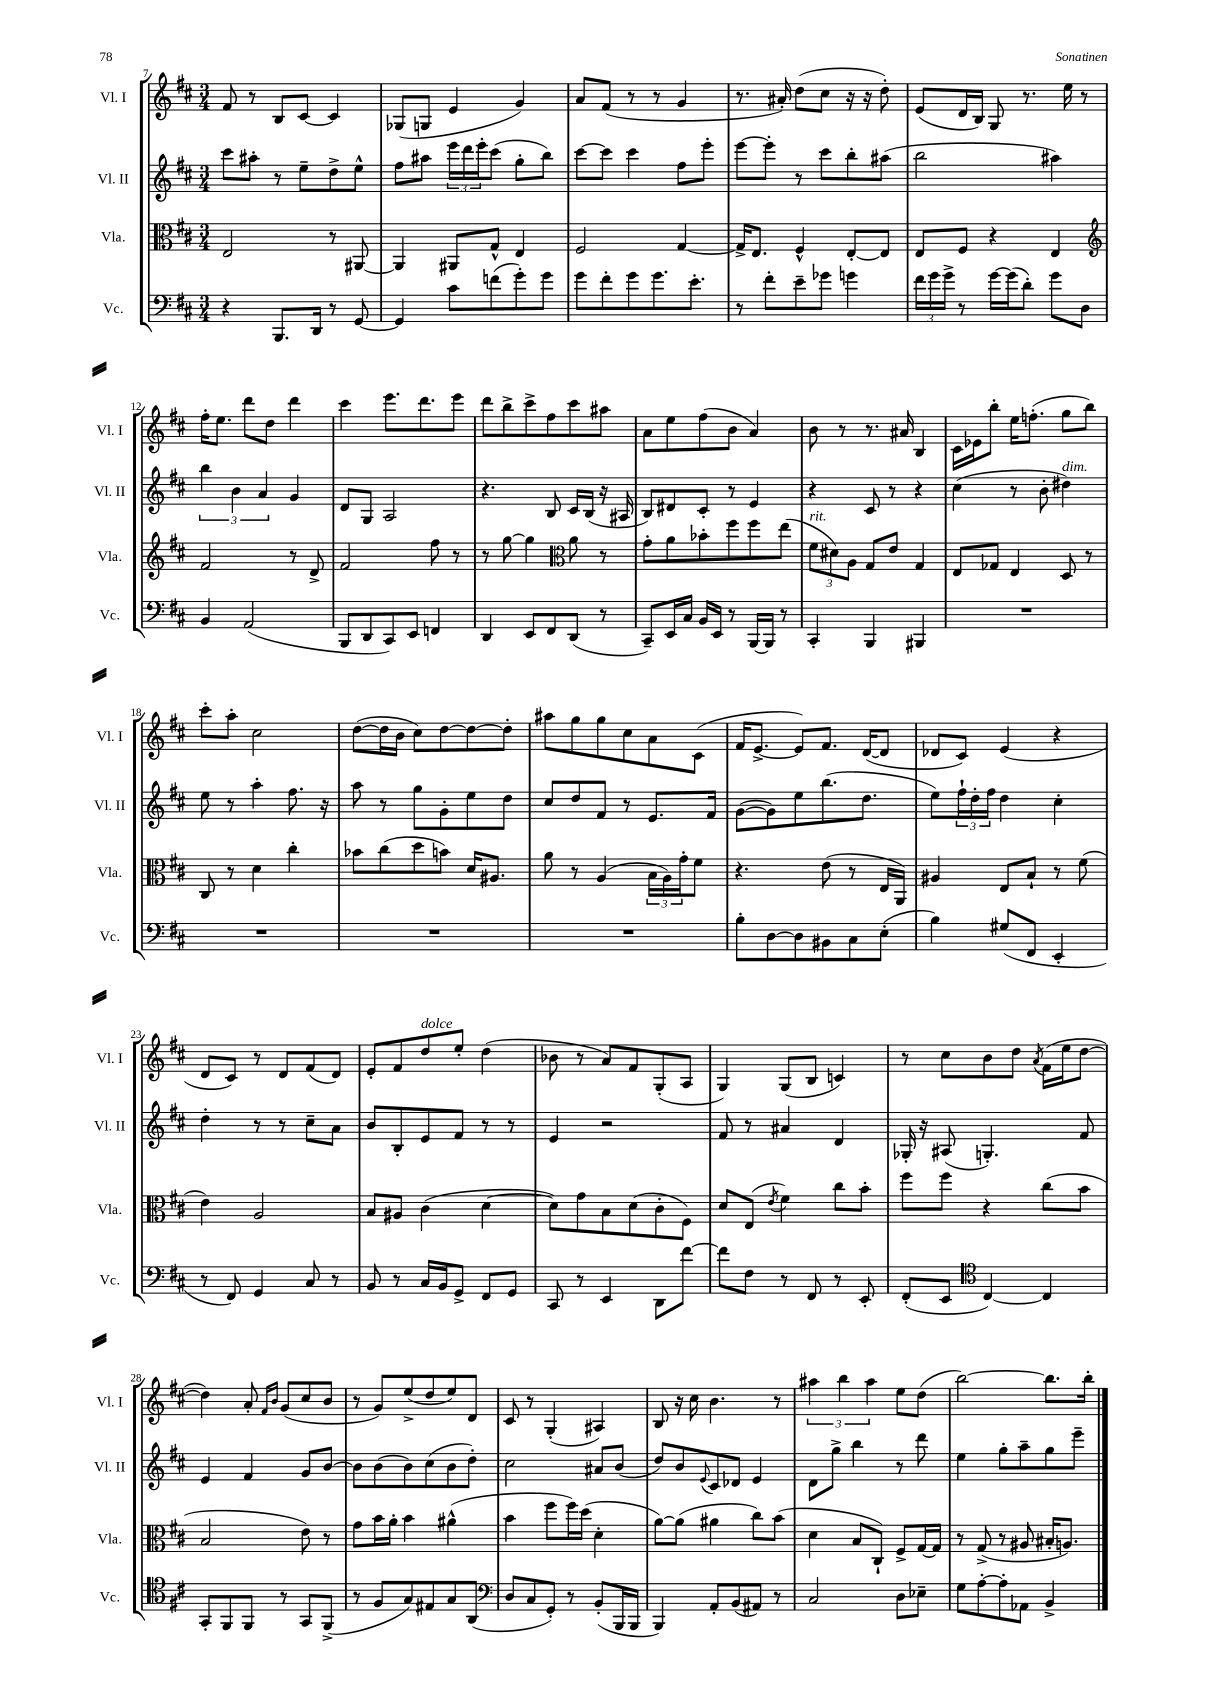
<<
\new StaffGroup <<
\new Staff = "s0" \with { instrumentName = "Vl. I" shortInstrumentName = "Vl. I" } {
    \clef treble \key d \major \numericTimeSignature \time 3/4
    fis'8 r8 b8 cis'8~ cis'4 |
    ges8( g8 e'4 g'4) |
    a'8 fis'8( r8 r8 g'4 |
    r8. ais'16-.) d''8( cis''8 r16 r16 d''8-.) |
    e'8( d'16 b16) g8 r8. e''16 r8 |
    fis''16-. e''8. d'''8 d''8 d'''4 |
    cis'''4 e'''8. d'''8. e'''8 |
    d'''8 b''8-> cis'''8-> fis''8 cis'''8 ais''8 |
    a'8 e''8 fis''8( b'8 a'4) |
    b'8 r8 r8. ais'16 b4 |
    cis'16 ees'16 b''8-. e''16 f''8.-.( g''8 b''8) |
    cis'''8-. a''8-. cis''2 |
    d''8~( d''16 b'16 cis''8) d''8~ d''8~ d''8-. |
    ais''8 g''8 g''8 cis''8 a'8 cis'8( |
    fis'16 e'8.~-> e'8) fis'8. d'16~( d'8 |
    des'8 cis'8) e'4( r4 |
    d'8 cis'8) r8 d'8 fis'8( d'8) |
    e'8-. fis'8 d''8^\markup { \italic "dolce" } e''8-. d''4( |
    bes'8 r8 a'8) fis'8 g8-.( a8 |
    g4) g8( b8 c'4) |
    r8 cis''8 b'8 d''8 \acciaccatura { a'8 } fis'16( e''16 d''8~ |
    d''4) a'8-. \grace { fis'16 b'16 } g'8( cis''8 b'8 |
    r8 g'8) e''8->( d''8 e''8) d'8 |
    cis'8 r8 g4-.( ais4) |
    b8 r16 cis''16 b'4. r8 |
    \tuplet 3/2 { ais''4 b''4 ais''4 } e''8 d''8( |
    b''2~) b''8. b''16-. \bar "|." |
}
\new Staff = "s1" \with { instrumentName = "Vl. II" shortInstrumentName = "Vl. II" } {
    \clef treble \key d \major \numericTimeSignature \time 3/4
    cis'''8 ais''8-. r8 e''8-- d''8-> e''8-^ |
    fis''8 ais''8 \tuplet 3/2 { e'''16 d'''16 e'''16-. } cis'''8( g''8-. b''8) |
    cis'''8~ cis'''8 cis'''4 fis''8 e'''8-. |
    e'''8~ e'''8-. r8 cis'''8 b''8-. ais''8( |
    b''2 ais''4) |
    \tuplet 3/2 { b''4 b'4 a'4 } g'4 |
    d'8 g8 a2 |
    r4. b8 cis'16 b16( r16 ais16 |
    b8) dis'8 cis'8-. r8 e'4 |
    r4 cis'8 r8 r4 |
    cis''4( r8 b'8-. dis''4^\markup { \italic "dim." }) |
    e''8 r8 a''4-. fis''8. r16 |
    a''8 r8 g''8 g'8-. e''8 d''8 |
    cis''8 d''8 fis'8 r8 e'8. fis'16 |
    g'8~( g'8) e''8 b''8.( d''8. |
    e''8) \tuplet 3/2 { fis''16-! d''16-. fis''16 } d''4 cis''4-. |
    d''4-. r8 r8 cis''8-- a'8 |
    b'8 b8-. e'8 fis'8 r8 r8 |
    e'4 r2 |
    fis'8 r8 ais'4 d'4 |
    ges16-. r16 ais8( g4.-.) fis'8 |
    e'4 fis'4 g'8 b'8~ |
    b'8 b'8( b'8) cis''8( b'8 d''8-.) |
    cis''2 ais'8 b'8( |
    d''8) b'8 \appoggiatura { e'8 } cis'8 des'8 e'4 |
    d'8 g''8-> b''4 r8 d'''8 |
    e''4 g''8-. a''8-- g''8 e'''8-- \bar "|." |
}
\new Staff = "s2" \with { instrumentName = "Vla." shortInstrumentName = "Vla." } {
    \clef alto \key d \major \numericTimeSignature \time 3/4
    e2 r8 ais,8~ |
    ais,4 ais,8 g8-^ e4 |
    fis2 g4~ |
    g16-> e8. fis4-^ e8~-. e8 |
    e8 fis8 r4 e4 |
    \clef treble fis'2 r8 d'8-> |
    fis'2 fis''8 r8 |
    r8 g''8~ g''4 \clef alto a'8 r8 |
    g'8-. a'8 bes'8-. fis''8 fis''8 e''8( |
    \tuplet 3/2 { fis'8^\markup { \italic "rit." } dis'8) a8 } g8 e'8 g4 |
    e8 ges8 e4 d8 r8 |
    cis8 r8 d'4 cis''4-. |
    bes'8 cis''8( d''8 b'8) d'16 ais8. |
    a'8 r8 a4( \tuplet 3/2 { b16 a16) g'16-. } fis'8 |
    r4. e'8( r8 e16 a,16) |
    ais4 e8 b8-! r8 fis'8( |
    e'4) a2 |
    b8 ais8 cis'4( d'4~ |
    d'8) g'8 b8 d'8( cis'8-. fis8) |
    d'8 e8( \acciaccatura { e'8 } fis'4) cis''8 b'8-. |
    fis''8 fis''8 r4 cis''8( b'8 |
    b2 e'8) r8 |
    g'8 b'16 a'16-. b'4 ais'4-^( |
    b'4 fis''8 fis''16) d''16( d'4-. |
    a'8~) a'8( ais'4 cis''8) b'8( |
    d'4 b8 cis8-!) fis8-> g16~ g16 |
    r8 g8->( r8 ais8 bis16-. a8.) \bar "|." |
}
\new Staff = "s3" \with { instrumentName = "Vc." shortInstrumentName = "Vc." } {
    \clef bass \key d \major \numericTimeSignature \time 3/4
    r4 b,,8. d,16 r8 g,8~ |
    g,4 cis'8 f'8( g'8-.) g'8 |
    g'8 fis'8-. g'8 g'8. e'8.-. |
    r8 fis'8-. e'8-- ges'8 g'4 |
    \tuplet 3/2 { fis'16 g'16 g'16-> } r8 g'16~ g'16( d'8-.) g'8 d8 |
    b,4 a,2( |
    b,,8 d,8 cis,8) e,8 f,4 |
    d,4 e,8 fis,8 d,8( r8 |
    cis,8--) e,16 cis16 b,16 e,16 r8 b,,16~ b,,16 r8 |
    cis,4-. b,,4 bis,,4 |
    R2. |
    R2. |
    R2. |
    R2. |
    b8-. d8~ d8 bis,8 cis8 e8-.( |
    b4) gis8( fis,8 e,4-. |
    r8 fis,8) g,4 cis8 r8 |
    b,8 r8 cis16 b,16 g,8-> fis,8 g,8 |
    cis,8 r8 e,4 d,8 fis'8~ |
    fis'8 fis8 r8 fis,8 r8 e,8-. |
    fis,8-.( e,8 \clef tenor cis4~) cis4 |
    g,8-. fis,8 fis,8 r8 g,8 fis,8->( |
    r8 fis8 g8) eis8 g8 a,8( |
    \clef bass d8 cis8 g,8-.) r8 b,8-.( b,,16 b,,16 |
    b,,4) a,8-. b,8( ais,8) r8 |
    cis2 d8 ees8-- |
    g8 a8~-. a8-. aes,8 b,4-> \bar "|." |
}
>>
>>
\layout { \context { \Score currentBarNumber = #7 } }
